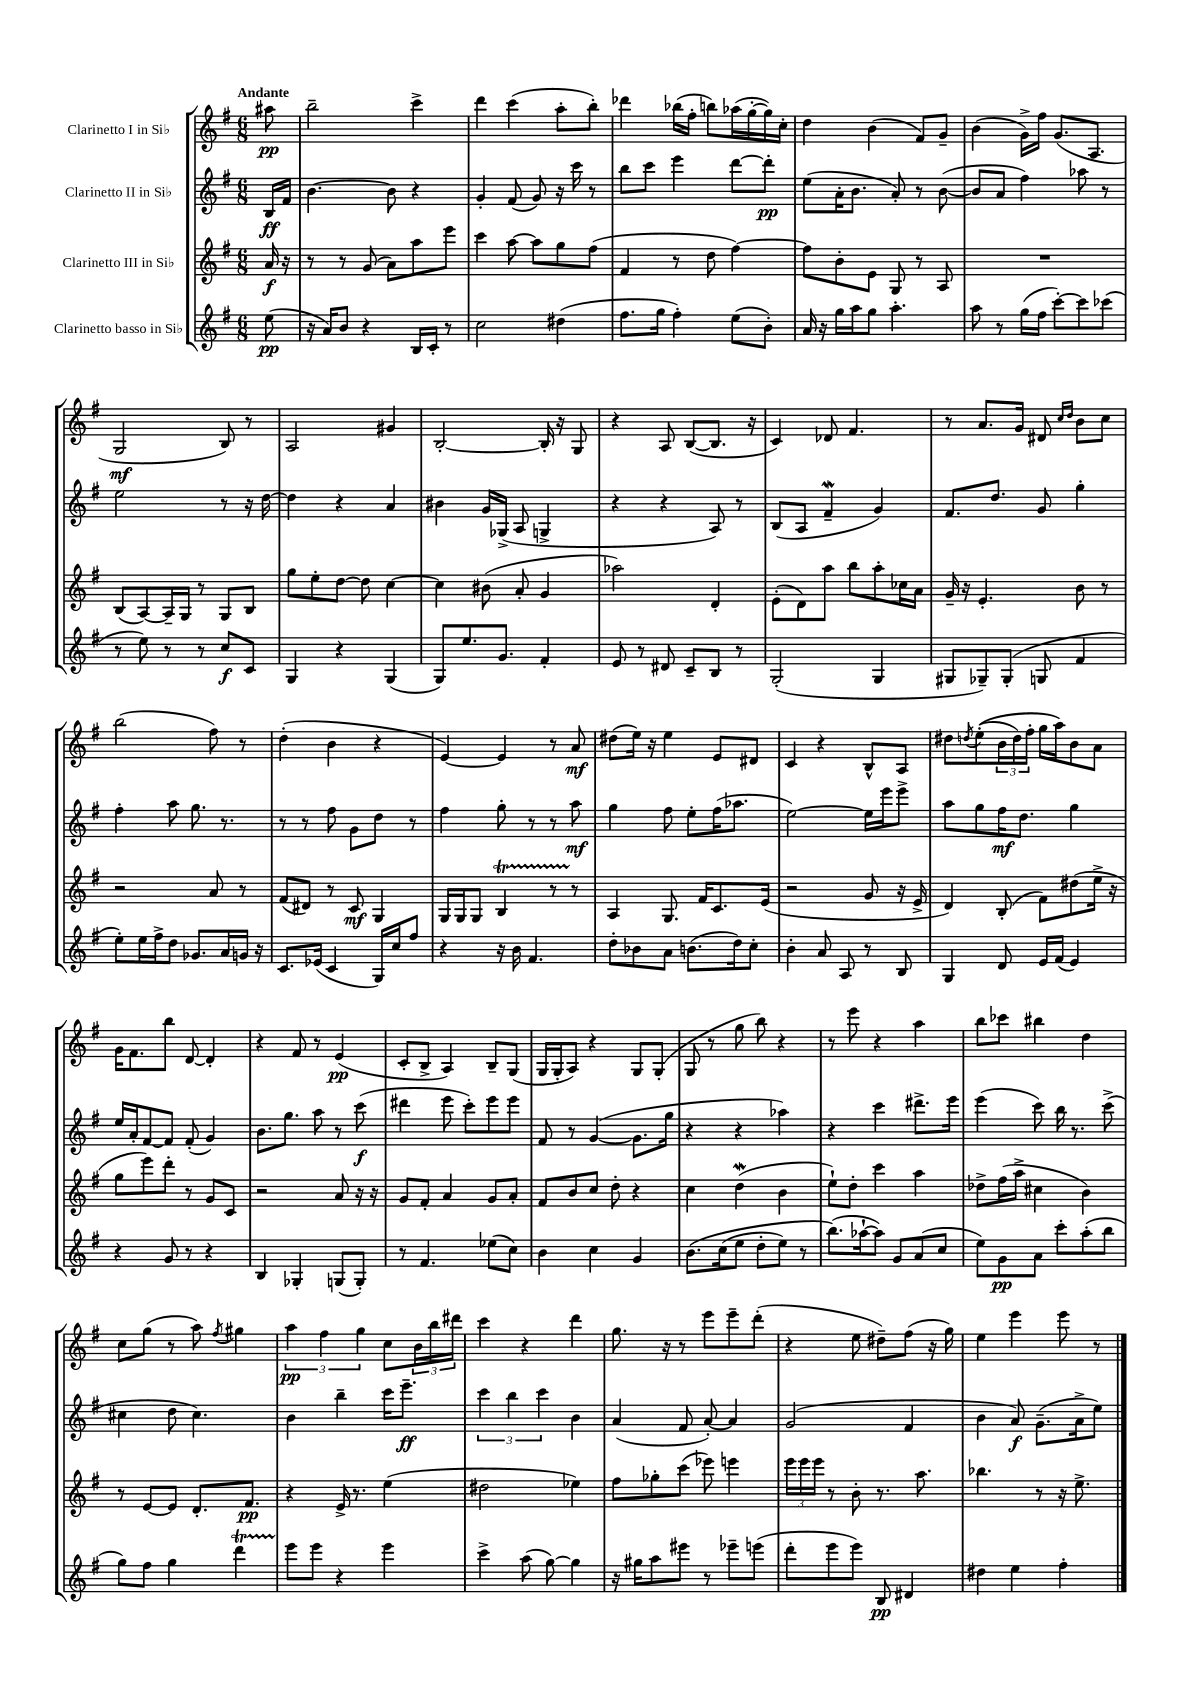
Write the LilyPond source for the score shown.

<<
\new StaffGroup <<
\new Staff = "s0" \with { instrumentName = "Clarinetto I in Sib" } {
    \clef treble \key g \major \numericTimeSignature \time 6/8 \partial 8 \tempo "Andante"
    ais''8\pp |
    b''2-- c'''4-> |
    d'''4 c'''4( a''8-. b''8-.) |
    des'''4 bes''16( fis''16-. b''8) aes''16( g''16~-. g''16) c''16-. |
    d''4 b'4( fis'8) g'8-- |
    b'4( g'16->) fis''16 g'8.( a8. |
    g2\mf b8) r8 |
    a2 gis'4 |
    b2~-. b16-. r16 g8 |
    r4 a8 b8~( b8. r16 |
    c'4) des'8 fis'4. |
    r8 a'8. g'16 dis'8 \grace { c''16 d''16 } b'8 c''8 |
    b''2( fis''8) r8 |
    d''4-.( b'4 r4 |
    e'4~) e'4 r8 a'8\mf |
    dis''8( e''16) r16 e''4 e'8 dis'8 |
    c'4 r4 b8-^ a8 |
    dis''8 \acciaccatura { d''8 } e''8-.(\( \tuplet 3/2 { b'16 d''16) fis''16-. } g''16 a''16\) b'8 a'8 |
    g'16 fis'8. b''8 d'8~ d'4-. |
    r4 fis'8 r8 e'4\pp( |
    c'8-. b8-> a4) b8-- g8( |
    g16 g16-. a8) r4 g8 g8-.( |
    g8 r8 g''8 b''8) r4 |
    r8 e'''8 r4 a''4 |
    b''8 ces'''8 bis''4 d''4 |
    c''8 g''8( r8 a''8) \acciaccatura { fis''8 } gis''4 |
    \tuplet 3/2 { a''4\pp fis''4 g''4 } c''8 \tuplet 3/2 { b'16 b''16 dis'''16 } |
    c'''4 r4 d'''4 |
    g''8. r16 r8 e'''8 e'''8-- d'''8-.( |
    r4 e''8 dis''8--) fis''8( r16 g''16) |
    e''4 e'''4 e'''8 r8 \bar "|." |
}
\new Staff = "s1" \with { instrumentName = "Clarinetto II in Sib" } {
    \clef treble \key g \major \numericTimeSignature \time 6/8 \partial 8
    b16\ff fis'16 |
    b'4.~ b'8 r4 |
    g'4-. fis'8( g'8) r16 c'''16 r8 |
    b''8 c'''8 e'''4 d'''8~ d'''8-.\pp |
    e''8( a'16-. b'8. a'8-.) r8 b'8~( |
    b'8 a'8 fis''4) aes''8 r8 |
    e''2 r8 r16 d''16~ |
    d''4 r4 a'4 |
    bis'4 g'16 ges16->( a8 g4-> |
    r4 r4 a8) r8 |
    b8( a8 fis'4--\mordent g'4) |
    fis'8. d''8. g'8 g''4-. |
    fis''4-. a''8 g''8. r8. |
    r8 r8 fis''8 g'8 d''8 r8 |
    fis''4 g''8-. r8 r8 a''8\mf |
    g''4 fis''8 e''8-. fis''16( aes''8. |
    e''2~) e''16 e'''16 e'''8-> |
    a''8 g''8 fis''16\mf d''8. g''4 |
    e''16 a'16-. fis'8~ fis'8 fis'8-.( g'4) |
    b'8. g''8. a''8 r8 c'''8\f( |
    dis'''4 e'''8 c'''8-.) e'''8 e'''8 |
    fis'8 r8 g'4~( g'8. g''16 |
    r4 r4 aes''4) |
    r4 c'''4 dis'''8.-> e'''16 |
    e'''4( c'''8) b''16 r8. c'''8->( |
    cis''4 d''8 cis''4.) |
    b'4 b''4-- c'''16 e'''8.--\ff |
    \tuplet 3/2 { c'''4 b''4 c'''4 } b'4 |
    a'4( fis'8 a'8~-.) a'4 |
    g'2( fis'4 |
    b'4 a'8\f) g'8.--( a'16-> e''8) \bar "|." |
}
\new Staff = "s2" \with { instrumentName = "Clarinetto III in Sib" } {
    \clef treble \key g \major \numericTimeSignature \time 6/8 \partial 8
    a'16\f r16 |
    r8 r8 g'8( a'8) a''8 e'''8 |
    c'''4 a''8~ a''8 g''8 fis''8( |
    fis'4 r8 d''8 fis''4~) |
    fis''8 b'8-. e'8 g8 r8 a8 |
    R2. |
    b8( a8~) a16-- g16 r8 g8 b8 |
    g''8 e''8-. d''8~ d''8 c''4~ |
    c''4 bis'8( a'8-. g'4 |
    aes''2) d'4-. |
    e'8-.( d'8) a''8 b''8 a''8-. ces''16 a'16 |
    g'16-- r16 e'4.-. b'8 r8 |
    r2 a'8 r8 |
    fis'8( dis'8) r8 c'8\mf g4 |
    g16 g16 g8 b4\startTrillSpan r8 r8\stopTrillSpan |
    a4 g8. fis'16 c'8. e'16( |
    r2 g'8 r16 e'16-> |
    d'4) b8-.( fis'8) dis''8( e''16-> r16 |
    g''8 e'''8) d'''8-. r8 g'8 c'8 |
    r2 a'8 r16 r16 |
    g'8 fis'8-. a'4 g'8 a'8-. |
    fis'8 b'8 c''8 d''8-. r4 |
    c''4 d''4\mordent( b'4 |
    e''8-!) d''8-. c'''4 a''4 |
    des''8-> fis''16( a''16-> cis''4 b'4) |
    r8 e'8~ e'8 d'8.-. fis'8.\pp |
    r4 e'16-> r8. e''4( |
    dis''2 ees''4) |
    fis''8 ges''8-. c'''8( ees'''8) e'''4 |
    \tuplet 3/2 { e'''16 e'''16 e'''16 } r8 b'8-. r8. a''8. |
    bes''4. r8 r16 e''8.-> \bar "|." |
}
\new Staff = "s3" \with { instrumentName = "Clarinetto basso in Sib" } {
    \clef treble \key g \major \numericTimeSignature \time 6/8 \partial 8
    e''8\pp( |
    r16 a'16) b'8 r4 b16 c'16-. r8 |
    c''2 dis''4( |
    fis''8. g''16 fis''4-.) e''8( b'8-.) |
    a'16 r16 g''16 a''16 g''8 a''4.-. |
    a''8 r8 g''16( fis''16 c'''8~-.) c'''8 ces'''8( |
    r8 e''8) r8 r8 c''8\f c'8 |
    g4 r4 g4( |
    g8) e''8. g'8. fis'4-. |
    e'8 r8 dis'8 c'8-- b8 r8 |
    g2-.( g4 |
    gis8 ges8--) ges8-.( g8 fis'4 |
    e''8-.) e''16 fis''16-> d''8 ges'8. a'16 g'16 r16 |
    c'8. ees'16( c'4 g16) c''16 fis''8 |
    r4 r16 b'16 fis'4. |
    d''8-. bes'8 a'8 b'8.( d''16) c''8-. |
    b'4-. a'8 a8 r8 b8 |
    g4 d'8 e'16 fis'16( e'4) |
    r4 g'8 r8 r4 |
    b4 ges4-. g8( g8-.) |
    r8 fis'4. ees''8( c''8) |
    b'4 c''4 g'4 |
    b'8.\( c''16( e''8 d''8-. e''8) r8 |
    b''8.(\) aes''16~-! aes''8) g'8 a'8( c''8 |
    e''8) g'8\pp a'8 c'''8-. a''8-.( b''8 |
    g''8) fis''8 g''4 d'''4\startTrillSpan |
    e'''8\stopTrillSpan e'''8 r4 e'''4 |
    c'''4-> a''8( g''8~) g''4 |
    r16 gis''16 a''8 eis'''8 r8 ees'''8-- e'''8( |
    d'''8-. e'''8 e'''8) b8\pp dis'4 |
    dis''4 e''4 fis''4-. \bar "|." |
}
>>
>>
\layout { \context { \Score \remove "Bar_number_engraver" } }
